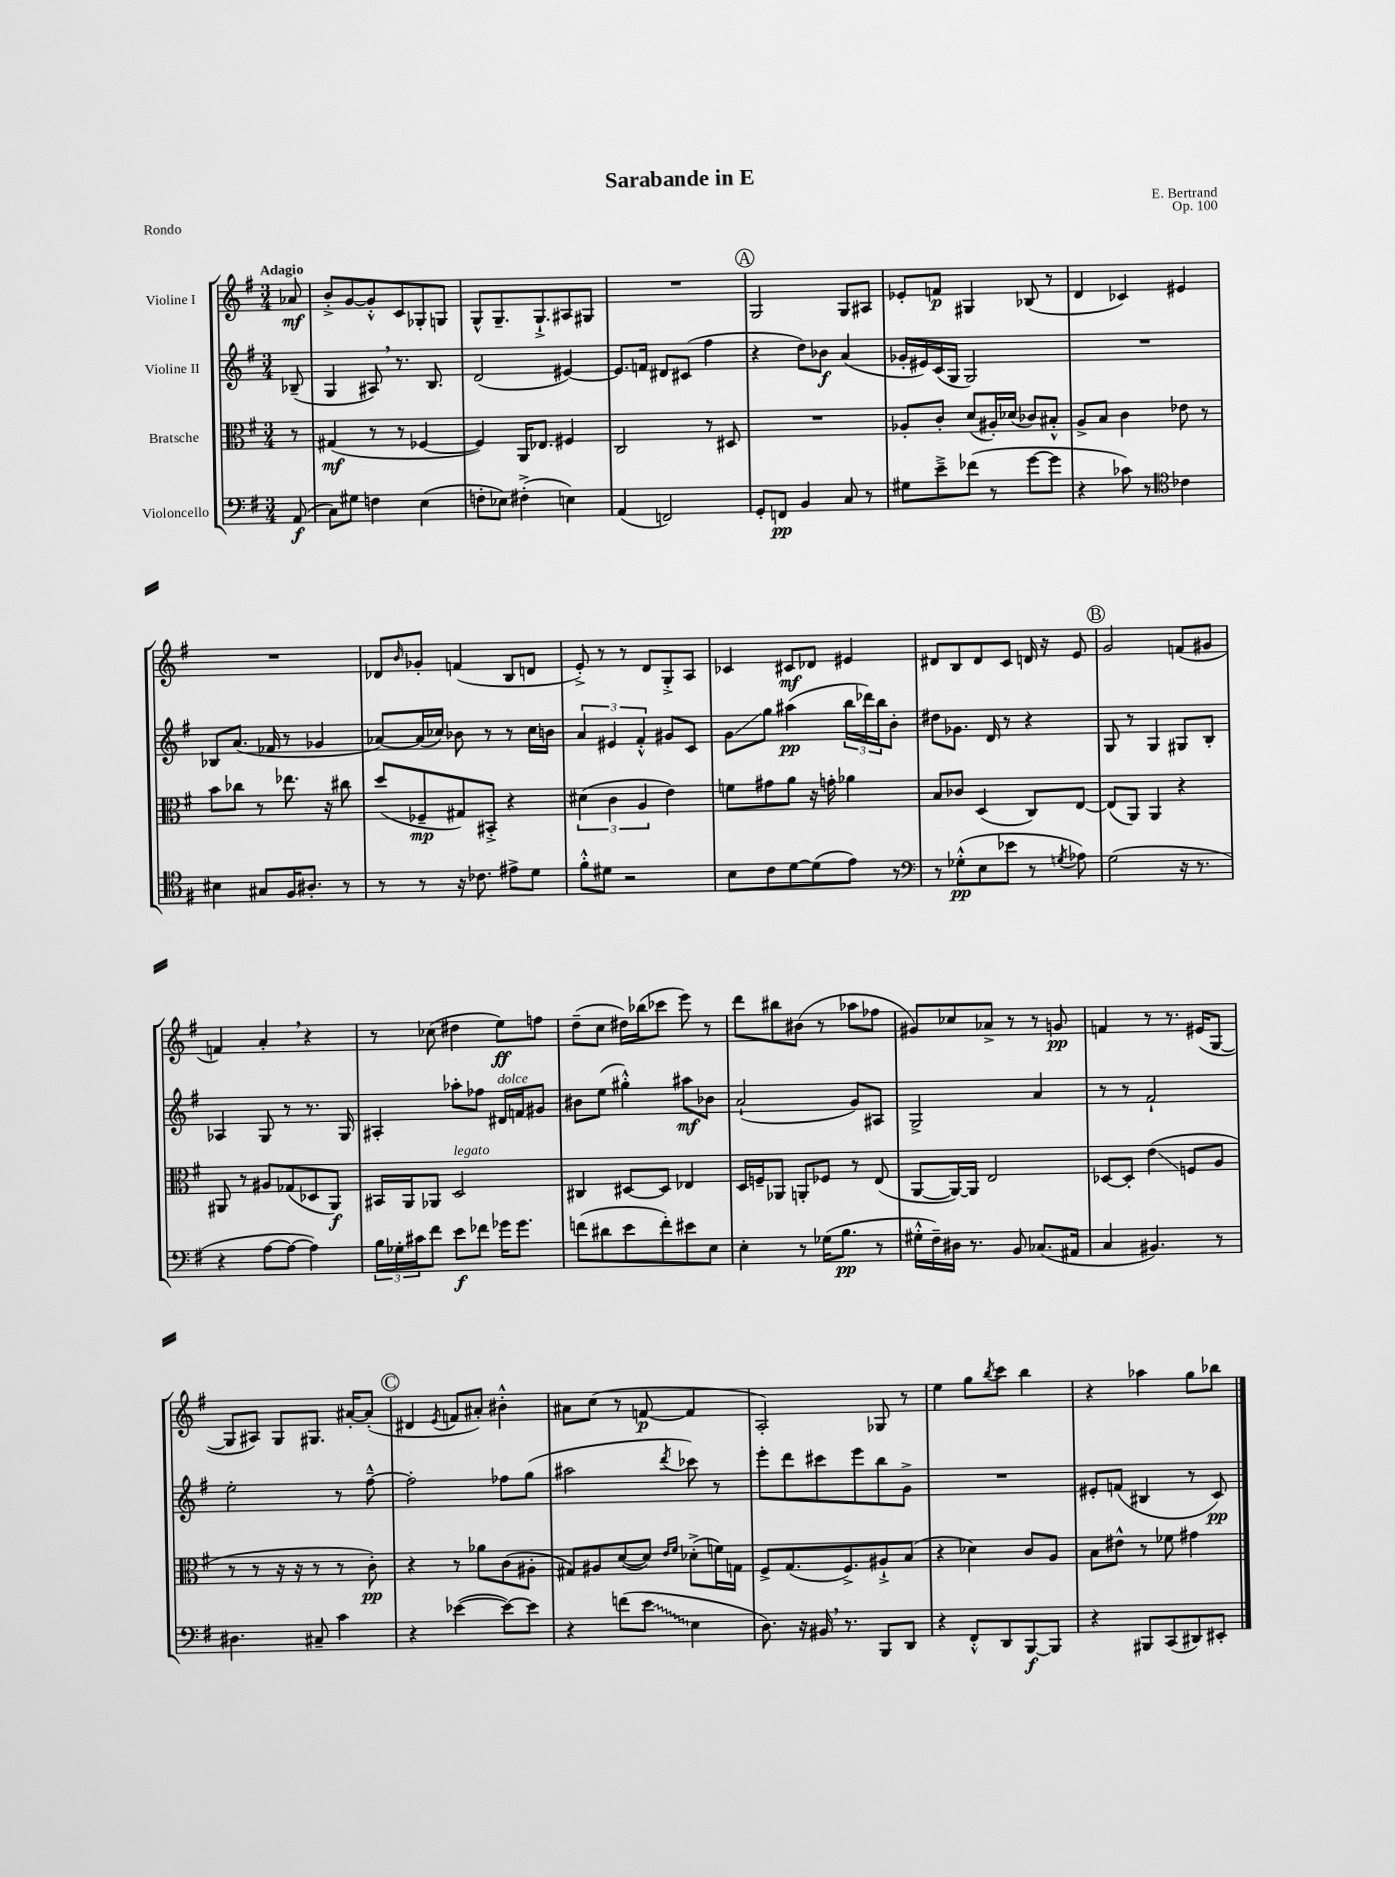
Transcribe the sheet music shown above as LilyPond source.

\header { title = "Sarabande in E" composer = "E. Bertrand" opus = "Op. 100" piece = "Rondo" }
<<
\new StaffGroup <<
\new Staff = "s0" \with { instrumentName = "Violine I" } {
    \clef treble \key g \major \numericTimeSignature \time 3/4 \partial 8 \tempo "Adagio"
    aes'8\mf |
    b'8-.-> g'8~ g'8-.-^ c'8 ges8-. g8 |
    g8-^ g8.-- g8.-!-> ais8 gis8 |
    R2. |
    \mark \markup { \circle "A" } g2 g8 ais8 |
    ees'8-. f'8\p gis4 bes8( r8 |
    d'4 ces'4) eis'4 |
    R2. |
    des'8 \grace { b'16 } ges'8-. f'4( b8 d'8 |
    e'8-.->) r8 r8 d'8 g8-.-> a8 |
    ces'4 cis'8\mf des'8 eis'4 |
    dis'8 b8 dis'8 c'8 d'16 r16 e'8 |
    \mark \markup { \circle "B" } g'2 f'8( gis'8 |
    f'4) a'4-. \breathe r4 |
    r8 ces''8( dis''4 e''8\ff) f''8 |
    d''8--( c''8 dis''16) bes''16( ces'''8 e'''8) r8 |
    d'''8 bis''8 bis'8( r8 aes''8 fes''8 |
    gis'8) ces''8 aes'8-> r8 r8 g'8\pp |
    f'4 r8 r8. eis'16( g8~ |
    g8 ais8) g8 gis8. ais'16~-. ais'8-.( |
    \mark \markup { \circle "C" } dis'4 \acciaccatura { e'8 } f'8 ais'8-.) bis'4-.-^ |
    ais'8 c''8( r8 f'8~\p f'4 |
    a2-.) ges8 r8 |
    e''4 g''8 \acciaccatura { b''8 } c'''8 b''4 |
    r4 aes''4 g''8 bes''8 \bar "|." |
}
\new Staff = "s1" \with { instrumentName = "Violine II" } {
    \clef treble \key g \major \numericTimeSignature \time 3/4 \partial 8
    bes8--( |
    g4 ais8) \breathe r8. b8. |
    d'2( eis'4~) |
    eis'8. f'16 dis'8 cis'8( fis''4 |
    \mark \markup { \circle "A" } r4 d''8) bes'8\f a'4( |
    ges'16-. eis'16) c'16( g16 g2) |
    R2. |
    bes8 a'8.( fes'16 r8 ges'4 |
    aes'8~) aes'16( ces''16) bes'8 r8 r8 ces''16 b'16 |
    \tuplet 3/2 { a'4 eis'4 fis'4-.-^ } gis'8 c'8 |
    g'8\glissando g''8 ais''4\pp( \tuplet 3/2 { b''16 des'''16) b''16 } b'8-. |
    dis''8 ges'8. d'16 r8 r4 |
    \mark \markup { \circle "B" } g8 r8 g4 gis8 b8-. |
    aes4 g8 r8 r8. g16 |
    ais4-. aes''8-. fes''8 dis'16^\markup { \italic "dolce" } f'16 gis'8 |
    bis'8 e''8( gis''4-.-^) ais''8\mf bes'8 |
    a'2-!( g'8) ais8 |
    g2-> a'4 |
    r8 r8 fis'2-! |
    e''2-. r8 fis''8~---^ |
    \mark \markup { \circle "C" } fis''2-. fes''8 g''8( |
    ais''2 \acciaccatura { d'''8 } ces'''8) r8 |
    e'''8-. d'''8 cis'''8 e'''8 b''8 g'8-> |
    R2. |
    eis'8-. f'8( bis4 r8 c'8\pp) \bar "|." |
}
\new Staff = "s2" \with { instrumentName = "Bratsche" } {
    \clef alto \key g \major \numericTimeSignature \time 3/4 \partial 8
    r8 |
    gis4\mf( r8 r8 fes4~ |
    fes4) a,16 ees8. fis4 |
    c2 r8 dis8 |
    \mark \markup { \circle "A" } R2. |
    aes8-. c'8-. d'8( ais16-.) des'16( ces'8) bis8-.-^ |
    a8-> b8 c'4 ees'8 r8 |
    b'8 ces''8 r8 ees''8. r16 cis''8 |
    d''8( fes8--\mp gis8) bis,8-.-> r4 |
    \tuplet 3/2 { dis'4( c'4 a4 } e'4) |
    f'8 gis'8 a'8 r16 g'16-. aes'4 |
    b8 ces'8 d4( c8) e8~ |
    \mark \markup { \circle "B" } e8( a,8) a,4 r4 |
    ais,8 r8 ais8 ges8( des8 ais,8\f) |
    bis,16 a,16 aes,8 d2^\markup { \italic "legato" } |
    cis4 dis8~ dis8 ees4 |
    d16 f16-- aes,8 a,8-. fes8 r8 e8( |
    a,8~ a,16~) a,16 e2 |
    des8~ des8-. e'4\glissando( f8 a8 |
    r8 r8 r16 r16 r8 r8 c'8-.\pp) |
    \mark \markup { \circle "C" } r4 r8 aes'8 c'8( ais8-. |
    gis8) ais8 d'8~( d'8) \grace { e'16 fis'16 } des'8-.->( f'16) g16 |
    fis8-> g8.( fis8.->) ais8-!-> b8( |
    r4 des'4) c'8 a8 |
    b8 eis'8-^ r8 fes'8 gis'4 \bar "|." |
}
\new Staff = "s3" \with { instrumentName = "Violoncello" } {
    \clef bass \key g \major \numericTimeSignature \time 3/4 \partial 8
    a,8\f( |
    c8) gis8 f4 e4( |
    f8-. ees8) fis4-.->( e4) |
    a,4( f,2) |
    \mark \markup { \circle "A" } g,8-. f,8\pp b,4 c8 r8 |
    gis8 e'8---> fes'8( r8 g'8~ g'8 |
    r4 ces'8) r8 \clef tenor ces'4 |
    bis4 gis8 fis16 ais8.-. r8 |
    r8 r8 r16 ces'8. eis'8-> d'8 |
    fis'8-.-^ dis'8 r2 |
    b8 c'8 d'8~ d'8( e'8) r8 |
    \clef bass r8 ges8-.-^\pp( e8 ees'8 r8 \acciaccatura { g8 } aes8) |
    \mark \markup { \circle "B" } g2( r16 r8. |
    r4 a8~ a8~ a4) |
    \tuplet 3/2 { b16 ges16-. cis'16 } fis'8 e'8\f fes'8 ges'16 ges'8. |
    f'8( dis'8 e'8 f'8-.) eis'8 e8 |
    e4-. r8 ges16( b8.\pp r8 |
    gis16-.-^ fis16--) dis16 r8. b,8 ces8.( ais,16 |
    c4 bis,4.) r8 |
    dis4. cis8-- c'4 |
    \mark \markup { \circle "C" } r4 ees'4~( ees'8~) ees'8 |
    r4 f'8( \once \override Glissando.style = #'zigzag e'8\glissando e4 |
    d8.) r16 bis,16 \breathe r8. b,,8 d,8 |
    r4 fis,8-.-^ d,8 b,,8~\f b,,8 |
    r4 bis,,8 c,8( dis,8) eis,8-. \bar "|." |
}
>>
>>
\layout { \context { \Score \remove "Bar_number_engraver" } }
